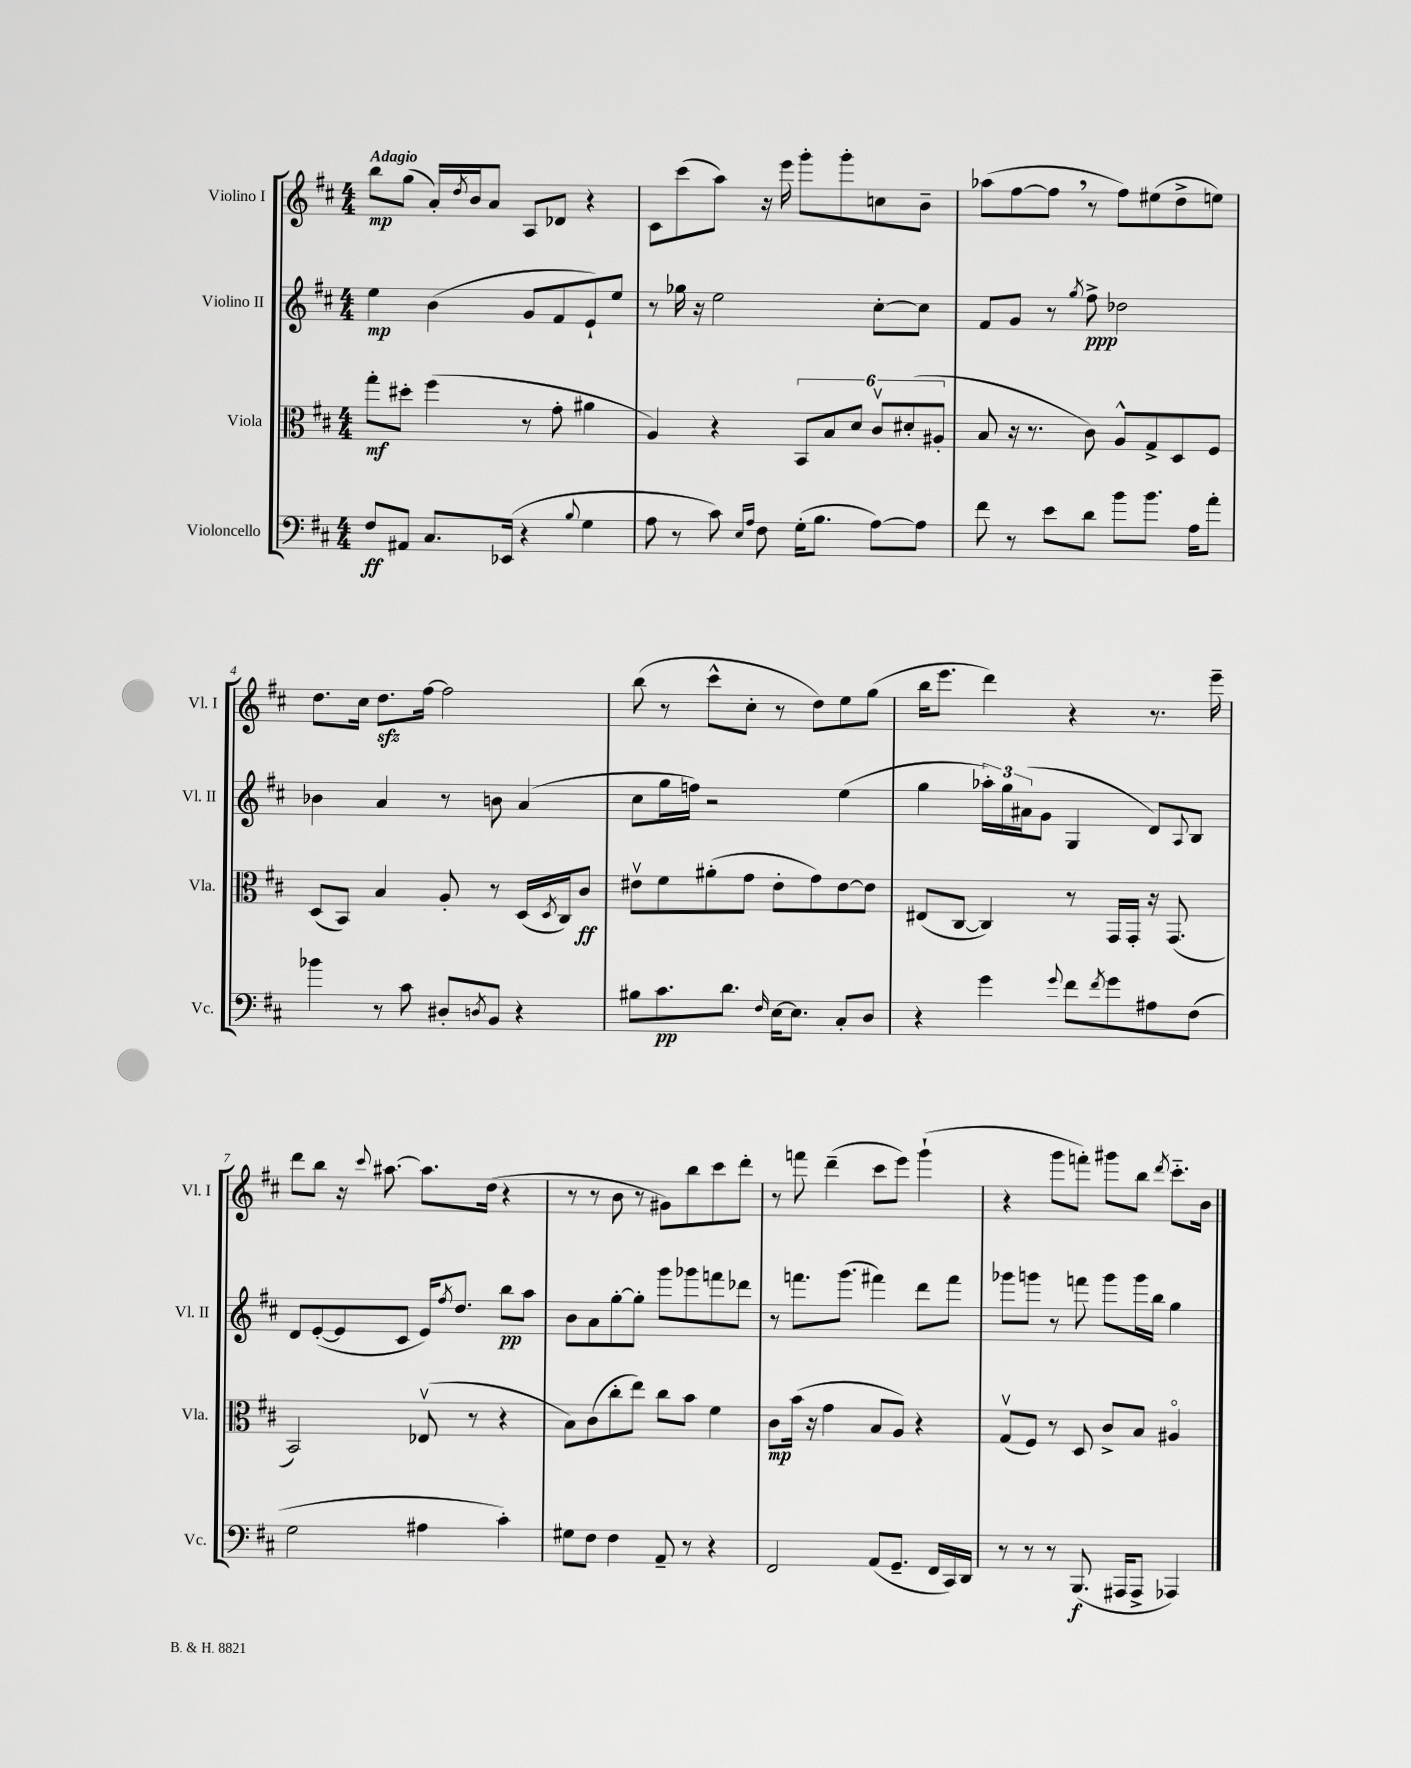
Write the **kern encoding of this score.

**kern	**kern	**kern	**kern
*staff4	*staff3	*staff2	*staff1
*clefF4	*clefC3	*clefG2	*clefG2
*k[f#c#]	*k[f#c#]	*k[f#c#]	*k[f#c#]
*M4/4	*M4/4	*M4/4	*M4/4
8F#/L	8gg'\L	4ee\	8bb\L
8AA#/J	8dd#'\J	.	(8gg\J
8.C#/L	(4ff#\	(4b\	16a'/LL)
.	.	.	8qdd/
.	.	.	16b/J
.	.	.	8a/J
(16EE-/Jk	.	.	.
4r	8r	8g/L	8A/L
.	8g'\	8f#/	8d-/J
8qqB/	.	.	.
4G\	4a#\	8e`/)	4r
.	.	8ee/J	.
=	=	=	=
8A\	4A/)	8r	8c#\L
8r	.	16gg-\	(8ccc#\
.	.	16r	.
8c#\)	4r	2ee\	8aa\J)
16qqE/LL	.	.	.
16qqA/JJ	.	.	.
8F#\	.	.	16r
.	.	.	16eee\
(16G'\LK	12BB/L	.	8ggg'\L
8.B\J	.	.	.
.	12B/	.	.
.	.	.	8ggg'\
.	12d/J	.	.
[8A\L)	12c#v/L	[8cc#'\L	8cc\
.	(12d#'/	.	.
8A\]J	.	8cc#\]J	8b~\J
.	12A#'/J	.	.
=	=	=	=
8f#\	8B/	8f#/L	(8aa-\L
8r	16r	8g/J	[8ff#\
.	8.r	.	.
8e\L	.	8r	8ff#\]J
.	.	8qgg/	.
8d\J	8c#\)	8ff#^\	8r
8b\L	8A^^/L	2dd-\	8ff#\L)
8.b\J	8G^/	.	(8ee#\
.	8D/	.	8dd^\
16A\LK	.	.	.
8a'\J	8F#/J	.	8ee\J)
=	=	=	=
4b-\	(8D/L	4b-\	8.dd\L
.	8BB/J)	.	.
.	.	.	16cc#\Jk
8r	4B/	4a/	8.dd\L
8c#\	.	.	.
.	.	.	[16ff#\Jk
8D#'/L	8A'/	8r	2ff#\]
8qD/	.	.	.
8BB/J	8r	8b\	.
4r	(16D/LL	(4a/	.
.	8qD/	.	.
.	16C#/J)	.	.
.	8c#/J	.	.
=	=	=	=
8B#\L	8e#v\L	8cc#\L	(8bb\
8.c#\	8f#\	16gg\L	8r
.	.	16ff\JJ)	.
.	(8a#'\	2r	8ccc#^^\L
8.d\J	.	.	.
.	8g\J	.	8cc#'\J
16qqF#/	.	.	.
[16E\LK	8e#'\L	.	8r
8.E\]J	.	.	.
.	8g\)	.	8dd\L)
8C#'/L	[8e#\	(4ee\	8ee\
8D/J	8e#\]J	.	(8gg\J
=	=	=	=
4r	(8E#/L	4gg\	16bb\LK
.	.	.	8.eee\J
.	[8C#/J	.	.
4g\	4C#/])	24aa-'\LL)	4ddd\)
.	.	24gg\	.
.	.	(24a#\J	.
.	.	8g\J	.
8qqg/	.	.	.
8f#\L	8r	4G/	4r
8qf#/	.	.	.
8g\	16GG/LL	.	.
.	16GG'/JJ	.	.
8A#\	16r	8d/L)	8.r
.	(8.GG/	.	.
.	.	8qqA/	.
(8F#\J	.	8B/J	.
.	.	.	16eee~\
=	=	=	=
2G\	2BB/)	8d/L	8ddd\L
.	.	([8e'/	8bb\J
.	.	8e/]	16r
.	.	.	8qqccc#/
.	.	.	[8.aa#\
.	.	8c#/J	.
4A#\	(8E-v/	16e/LK)	8.aa#\]L
.	.	8qff#/	.
.	.	8.dd/J	.
.	8r	.	.
.	.	.	(16dd\Jk
4c#'\)	4r	8bb\L	4r
.	.	8aa\J	.
=	=	=	=
8G#\L	8B\L)	8b\L	8r
8F#\J	(8c#\	8a\	8r
4F#\	8cc#'\	[8gg'\	8b\
.	8ee\J)	8gg'\]J	8r
8AA~/	8cc#\L	8ggg\L	8g#\L)
8r	8b\J	8ggg-\	8bb\
4r	4f#\	8fff\	8ccc#\
.	.	8ddd-\J	8ddd'\J
=	=	=	=
2FF#/	8c#\L	8r	8r
.	(16b\Jk	8.fff\L	8fff\
.	16r	.	.
.	4g\	.	(4ddd~\
.	.	(8.ggg\J	.
(8AA/L	8B/L	4fff#\)	8ccc#\L
8.GG~/J	8A/J)	.	8eee\J)
.	4r	8ddd\L	(4ggg`\
16FF#/LL	.	.	.
16CC#/)	.	8fff#\J	.
16DD/JJ	.	.	.
=	=	=	=
8r	(8Gv/L	8ggg-\L	4r
8r	8F#/J)	8ggg\J	.
8r	8r	8r	8ggg\L
(8.BBB/	8D/	8fff\	8fff'\J)
.	8c#^/L	8ggg\L	8ggg#\L
16AAA#/LK	.	.	.
8AAA#^/J	8B/J	16ggg\L	8bb\J
.	.	16bb\JJ	.
.	.	.	8qddd/
4AAA-/)	4A#o/	4gg\	8.ccc#'~\L
.	.	.	16b\Jk
==	==	==	==
*-	*-	*-	*-
